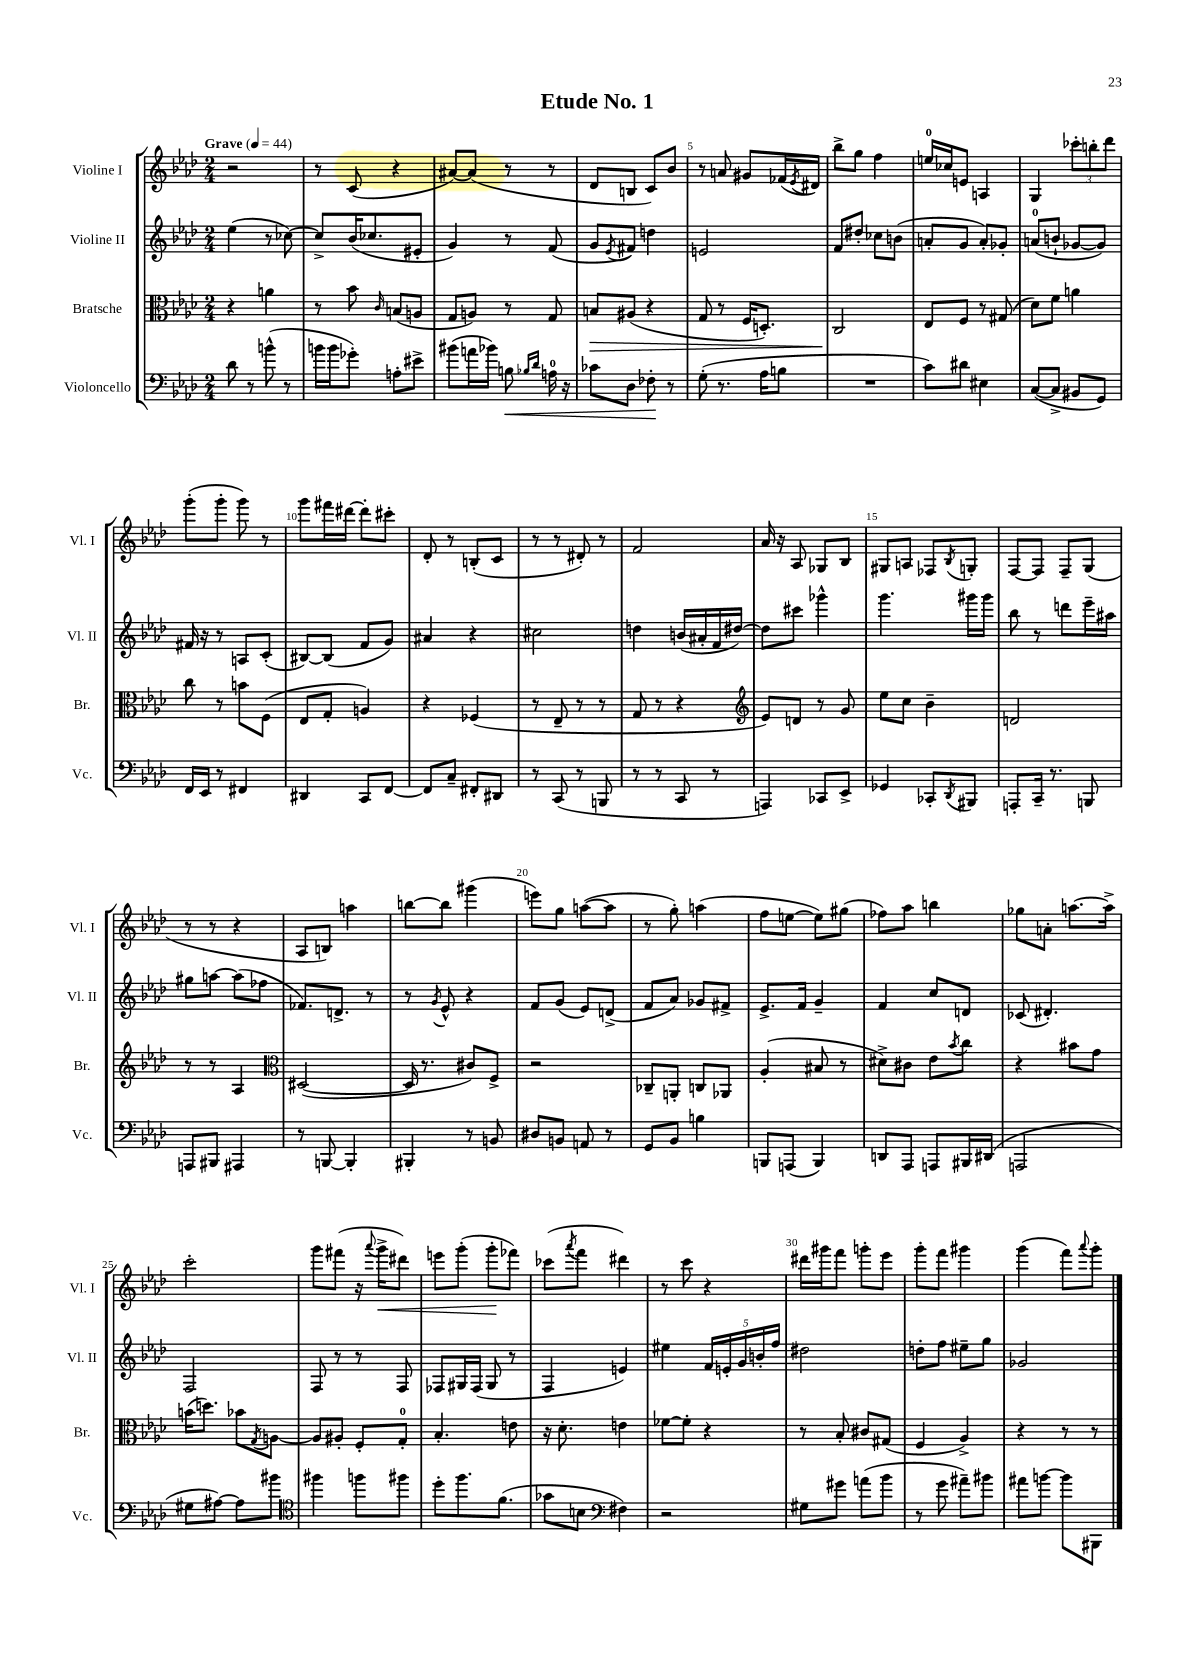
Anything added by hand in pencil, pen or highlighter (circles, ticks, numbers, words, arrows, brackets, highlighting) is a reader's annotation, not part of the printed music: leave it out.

**kern	**dynam	**kern	**dynam	**kern	**kern	**dynam
*part4	*part4	*part3	*part3	*part2	*part1	*part1
*staff4	*staff4	*staff3	*staff3	*staff2	*staff1	*staff1
*I"Violoncello	*	*I"Bratsche	*	*I"Violine II	*I"Violine I	*
*I'Vc.	*	*I'Br.	*	*I'Vl. II	*I'Vl. I	*
*clefF4	*	*clefC3	*	*clefG2	*clefG2	*
*k[b-e-a-d-]	*	*k[b-e-a-d-]	*	*k[b-e-a-d-]	*k[b-e-a-d-]	*
*M2/4	*	*M2/4	*	*M2/4	*M2/4	*
*MM44	*	*MM44	*	*MM44	*MM44	*
=1	=1	=1	=1	=1	=1	=1
!	!	!	!	!	!LO:TX:a:B:t=Grave	!
8d-\	.	4r	.	(4ee-\	2r	.
8r	.	.	.	.	.	.
(8bn^^\	.	4an\	.	8r	.	.
8r	.	.	.	[8cc-X\)	.	.
=2	=2	=2	=2	=2	=2	=2
16bn\LL	.	8r	.	8cc-^/L]	8r	.
16b\J	.	.	.	.	.	.
8g-X'\J)	.	8b-\	.	(16b-/K	(8c/	.
.	.	.	.	8.cc-X/	.	.
.	.	16qqc/	.	.	.	.
8An'\L	.	(8Bn/L	.	.	4r	.
8e#X^\J	.	8An/J	.	8e#X'/J	.	.
=3	=3	=3	=3	=3	=3	=3
(8b#X\L	.	8G/L	.	4g/)	[8a#X/L)	.
16an\L	.	8An/J)	.	.	(8a#/J]	.
16b-X\JJ)	.	.	.	.	.	.
!	!LO:HP:b	!	!	!	!	!
8Bn\	<	8r	.	8r	8r	.
16qqB-X/LL	.	.	.	.	.	.
16qqd-/JJ	.	.	.	.	.	.
16An\	.	8G/	.	(8f/	8r	.
16r	.	.	.	.	.	.
=4	=4	=4	=4	=4	=4	=4
!	!	!	!LO:HP:b	!	!	!
8c-X\L	.	8Bn/L	>	8g/L	8d-/L	.
.	.	.	.	8qe-/	.	.
8D-\J	.	(8A#X/J	.	8f#X/J)	8Bn/J	.
8F-X'\	.	4r	.	4ddn\	8c/L)	.
8r	[	.	.	.	8b-/J	.
=5	=5	=5	=5	=5	=5	=5
(8G'\	.	8G/	.	2en/	8r	.
8.r	.	8r	.	.	8an/	.
.	.	16F/KL	.	.	8g#X/L	.
16A-\KL	.	8.Dn'/J)	.	.	.	.
8Bn\J	.	.	.	.	(16f-X/L	.
.	.	.	.	.	8qe-/	.
.	.	.	.	.	16d#X/JJ)	.
=6	=6	=6	=6	=6	=6	=6
2r	.	2C/	.	8f/L	8bb-^\L	.
.	.	.	.	8dd#X'/J	8gg\J	.
.	.	.	.	8cc-X\L	4ff\	.
.	.	.	.	(8bn\J	.	.
.	.	.	]	.	.	.
=7	=7	=7	=7	=7	=7	=7
8c\L)	.	8E-/L	.	8an'/L	16een/LL	.
.	.	.	.	.	16cc-X/J	.
8d#X\J	.	8F/J	.	8g/J	8en/J	.
4E#X\	.	8r	.	8a'/L)	4An/	.
.	.	(8G#X/	.	8g-X'/J	.	.
=8	=8	=8	=8	=8	=8	=8
([8C/L	.	8d-\L)	.	(8an/L	4G/	.
8C^/J]	.	8f\J	.	8bn`/J	.	.
8BB#X/L	.	4an\	.	[8g-X/L	12ccc-X'\L	.
.	.	.	.	.	12bbn'\	.
8GG/J)	.	.	.	8g-/J])	.	.
.	.	.	.	.	12ddd-\J	.
!!LO:LB:g=z
=9	=9	=9	=9	=9	=9	=9
16FF/LL	.	8cc\	.	16f#X/	(8ggg'\L	.
16EE-/JJ	.	.	.	16r	.	.
8r	.	8r	.	8r	8ggg'\J	.
4FF#X/	.	8bn\L	.	8An/L	8ggg\)	.
.	.	(8F\J	.	(8c'/J	8r	.
=10	=10	=10	=10	=10	=10	=10
4DD#X/	.	8E-/L	.	[8B#X/L)	8ggg\L	.
.	.	8G'/J	.	(8B#/J]	16fff#X\L	.
.	.	.	.	.	[16ddd#X\JJ	.
8CC/L	.	4An/)	.	8f/L	8ddd#'\L]	.
[8FF/J	.	.	.	8g/J)	8ccc#X'\J	.
=11	=11	=11	=11	=11	=11	=11
8FF/L]	.	4r	.	4a#X/	8d-'/	.
8C~/J	.	.	.	.	8r	.
8FF#X'/L	.	(4F-X/	.	4r	(8Bn'/L	.
8DD#X/J	.	.	.	.	8c/J	.
=12	=12	=12	=12	=12	=12	=12
8r	.	8r	.	2cc#X\	8r	.
(8CC/	.	8E-~/	.	.	8r	.
8r	.	8r	.	.	8d#X'/)	.
8BBBn/	.	8r	.	.	8r	.
=13	=13	=13	=13	=13	=13	=13
8r	.	8G/	.	4ddn\	2f/	.
8r	.	8r	.	.	.	.
8CC/	.	4r	.	(16bn/LL	.	.
.	.	.	.	16a#X'/	.	.
8r	.	.	.	16f/	.	.
.	.	.	.	[16dd#X/JJ)	.	.
=14	=14	=14	=14	=14	=14	=14
*	*	*clefG2	*	*	*	*
4AAAn/)	.	8e-/L)	.	8dd#\L]	16a-/	.
.	.	.	.	.	16r	.
.	.	8dn/J	.	8ccc#X\J	8A-/	.
8CC-X/L	.	8r	.	4ggg-X^^\	8G-X/L	.
8EE-^/J	.	8g/	.	.	8B-/J	.
=15	=15	=15	=15	=15	=15	=15
4GG-X/	.	8ee-\L	.	4.ggg\	8G#X/L	.
.	.	8cc\J	.	.	8An/J	.
8CC-X'/L	.	4b-~\	.	.	8F-X/L	.
8qDD-/	.	.	.	.	8qB-/	.
8BBB#X/J	.	.	.	16ggg#X\LL	8Gn'/J	.
.	.	.	.	16ggg#\JJ	.	.
=16	=16	=16	=16	=16	=16	=16
8AAAn'/L	.	2dn/	.	8bb-\	[8F/L	.
16CC~/Jk	.	.	.	8r	8F/J]	.
8.r	.	.	.	.	.	.
.	.	.	.	8dddn\L	8F~/L	.
8BBBn/	.	.	.	16eee-~\L	(8G/J	.
.	.	.	.	16aa#X\JJ	.	.
!!LO:LB:g=z
=17	=17	=17	=17	=17	=17	=17
8AAAn/L	.	8r	.	8gg#X\L	8r	.
8BBB#X/J	.	8r	.	[8aan\J	8r	.
4AAA#X/	.	4A-/	.	(8aa\L]	4r	.
.	.	.	.	8ff-X\J	.	.
=18	=18	=18	=18	=18	=18	=18
*	*	*clefC3	*	*	*	*
8r	.	([2D#X/	.	8.f-X/L)	8A-/L	.
[8BBBn/	.	.	.	.	8Bn/J)	.
.	.	.	.	8.dn^/J	.	.
4BBB'/]	.	.	.	.	4aan\	.
.	.	.	.	8r	.	.
=19	=19	=19	=19	=19	=19	=19
4BBB#X'/	.	16D#/]	.	8r	[8bbn\L	.
.	.	8.r	.	.	.	.
.	.	.	.	8qg/	.	.
.	.	.	.	8e-^^/	8bb\J]	.
8r	.	8c#X/L)	.	4r	(4ggg#X\	.
8BBn/	.	8F^/J	.	.	.	.
=20	=20	=20	=20	=20	=20	=20
8D#X/L	.	2r	.	8f/L	8eeen\L)	.
8BBn/J	.	.	.	(8g/J	8gg\J	.
8AAn/	.	.	.	8e-/L)	([8aan\L	.
8r	.	.	.	(8dn^/J	8aa\J]	.
=21	=21	=21	=21	=21	=21	=21
8GG/L	.	8C-X~/L	.	8f/L	8r	.
8BB-/J	.	8AAn'/J	.	8a-/J)	8gg'\)	.
4Bn\	.	8Cn/L	.	8g-X/L	(4aan\	.
.	.	8AA-X/J	.	8f#X^/J	.	.
=22	=22	=22	=22	=22	=22	=22
8BBBn/L	.	(4A-'/	.	8.e-^/L	8ff\L	.
(8AAAn/J	.	.	.	.	[8een\J	.
.	.	.	.	16f/Jk	.	.
4BBB/)	.	8B#X/	.	4g~/	8ee\L])	.
.	.	8r	.	.	(8gg#X\J	.
=23	=23	=23	=23	=23	=23	=23
8DDn/L	.	8d#X^\L)	.	4f/	8ff-X\L)	.
8AAA-/J	.	8c#X\J	.	.	8aa-\J	.
8AAAn/L	.	8e-\L	.	8cc/L	4bbn\	.
.	.	8qb-/	.	.	.	.
16BBB#X/L	.	8cc\J	.	8dn/J	.	.
(16DD#X/JJ	.	.	.	.	.	.
=24	=24	=24	=24	=24	=24	=24
2AAAn/	.	4r	.	(8c-X/	8gg-X\L	.
.	.	.	.	4.d#X'/)	8an'\J	.
.	.	8b#X\L	.	.	[8.aan\L	.
.	.	8g\J	.	.	.	.
.	.	.	.	.	16aa^\Jk]	.
!!LO:LB:g=z
=25	=25	=25	=25	=25	=25	=25
8G#X\L	.	(16bn\KL	.	2F/	2ccc'\	.
.	.	8.ddn\J)	.	.	.	.
[8A#X\J)	.	.	.	.	.	.
8A#\L]	.	8b-X\L	.	.	.	.
.	.	8qG/	.	.	.	.
8b#X\J	.	[8An\J	.	.	.	.
=26	=26	=26	=26	=26	=26	=26
*clefC4	*	*	*	*	*	*
4ff#X\	.	8A/L]	.	8F/	8ggg\L	.
.	.	8A#X'/J	.	8r	(8fff#X\J	.
8ffn\L	.	8F'/L	.	8r	16r	.
.	.	.	.	.	8qqaaa-/	.
!	!	!	!	!	!	!LO:HP:b
.	.	.	.	.	16ggg^\KL	<
8ff#X\J	.	8G'/J	.	8F/	8ddd#X\J)	.
=27	=27	=27	=27	=27	=27	=27
8dd-'\L	.	4.B-'/	.	8F-X/L	8eeen\L	.
8.ff\	.	.	.	16G#X/L	(8ggg'\J	.
.	.	.	.	(16F-/JJ	.	.
.	.	.	.	8G#/	8ggg'\L	.
(8.f\J	.	.	.	.	.	.
.	.	8en\	.	8r	8fff-X\J)	[
=28	=28	=28	=28	=28	=28	=28
8g-X\L	.	16r	.	4F/	(8ccc-X\L	.
.	.	8.d-'\	.	.	.	.
.	.	.	.	.	8qaaa-/	.
8Bn\J	.	.	.	.	8fff\J	.
*clefF4	*	*	*	*	*	*
4F#X\)	.	4en\	.	4en/)	4ddd#X\)	.
=29	=29	=29	=29	=29	=29	=29
2r	.	[8f-X\L	.	4ee#X\	8r	.
.	.	8f-'\J]	.	.	8ccc\	.
.	.	4r	.	20f/LL	4r	.
.	.	.	.	20en'/	.	.
.	.	.	.	20g/	.	.
.	.	.	.	20bn'/	.	.
.	.	.	.	20ff/JJ	.	.
=30	=30	=30	=30	=30	=30	=30
8G#X\L	.	8r	.	2dd#X\	16ddd#X\LL	.
.	.	.	.	.	16ggg#X\J	.
8g#X\J	.	8B-'/	.	.	8fff\J	.
(8an\L	.	8c#X/L	.	.	8gggn'\L	.
8b-\J	.	(8G#X/J	.	.	8eee-\J	.
=31	=31	=31	=31	=31	=31	=31
8r	.	4F/	.	8ddn'\L	8ggg'\L	.
8g\	.	.	.	8ff\J	8fff\J	.
8a#X~\L)	.	4A-^/)	.	8ee#X~\L	4ggg#X\	.
8b#X\J	.	.	.	8gg\J	.	.
=32	=32	=32	=32	=32	=32	=32
8a#X\L	.	4r	.	2g-X/	(4ggg\	.
[8bn\J	.	.	.	.	.	.
8b\L]	.	8r	.	.	8fff\L)	.
.	.	.	.	.	8qqaaa-/	.
8BBB#X\J	.	8r	.	.	8ggg'\J	.
==	==	==	==	==	==	==
*-	*-	*-	*-	*-	*-	*-
